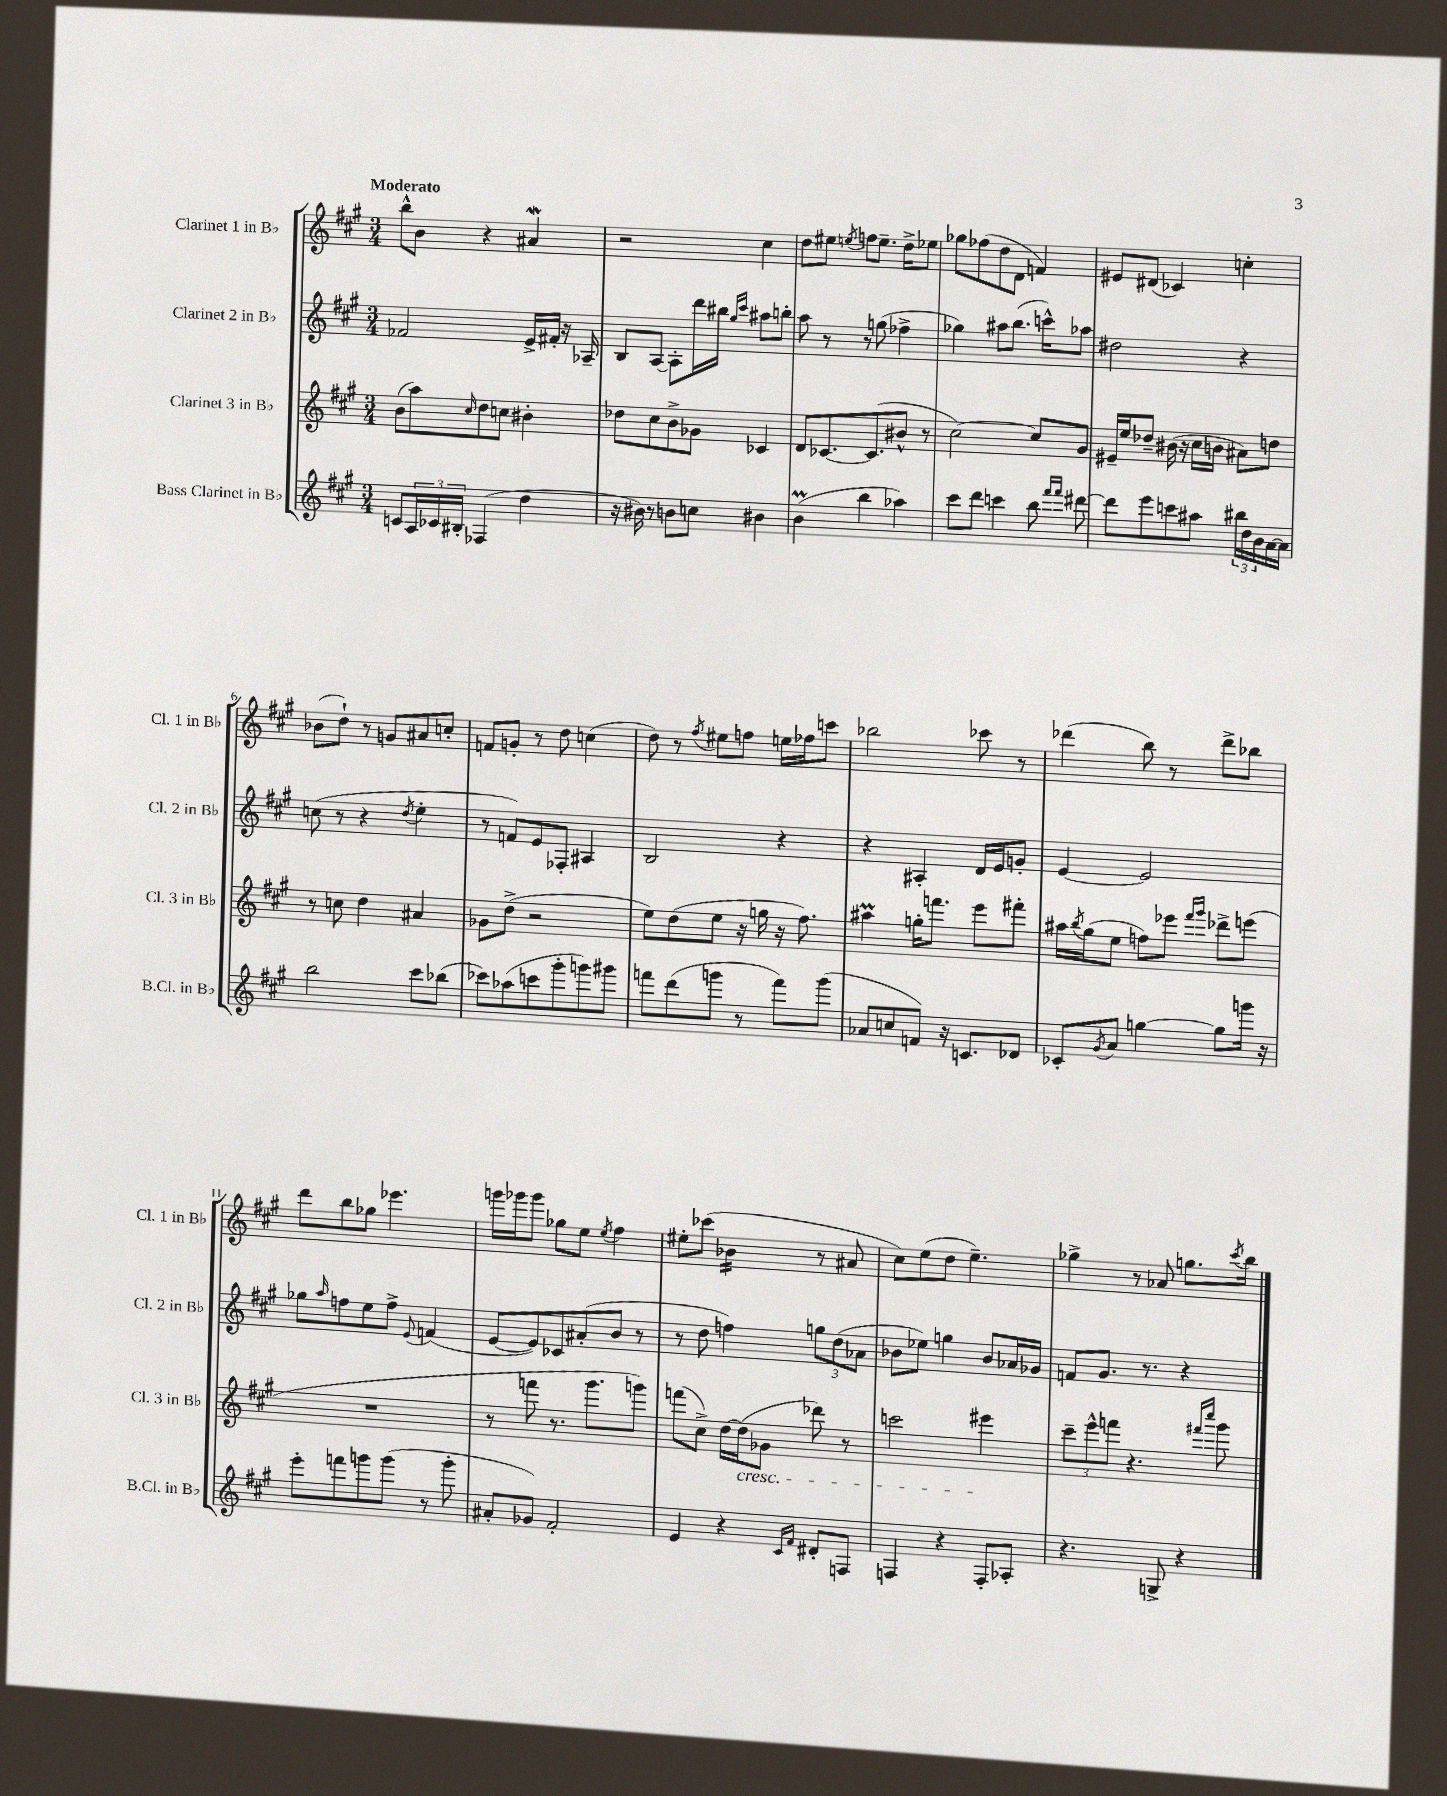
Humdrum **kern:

**kern	**kern	**kern	**kern
*staff4	*staff3	*staff2	*staff1
*clefG2	*clefG2	*clefG2	*clefG2
*k[f#c#g#]	*k[f#c#g#]	*k[f#c#g#]	*k[f#c#g#]
*M3/4	*M3/4	*M3/4	*M3/4
8c	(8b	2f-	8bb^^
24A	8aa)	.	8b
24c-	.	.	.
24B#'	.	.	.
.	16qqcc#	.	.
(4F-	8dd	.	4r
.	8cc	.	.
4dd	4b#'	16e^	4a#
.	.	16f#'	.
.	.	16r	.
.	.	16A-~	.
=	=	=	=
16r	8dd-	8B	2r
16b#)	.	.	.
8r	8cc#	[8A	.
8b	8b^	8A']	.
8cc	8g-	16ddd	.
.	.	16bb#	.
.	.	16qqgg#	.
.	.	16qqccc#	.
4b#	4c-	8aa#	4cc#
.	.	8bb'	.
=	=	=	=
(4b	8d	8aa	8dd
.	[8.c-	8r	8ee#
.	.	.	8qee
4bb	.	8r	8ff
.	(8.c-]	.	.
.	.	(8gg	8.ee~
4aa-)	8b#^^	4ff-^	.
.	.	.	16dd^
.	8r	.	8ee-
=	=	=	=
8ccc#	[2cc#)	4gg-)	8gg-
8ddd	.	.	(8ff-
4ccc	.	8aa#	8dd
.	.	(8.bb	8d
8bb	8cc#]	.	4f)
.	.	16ccc^^)	.
16qqfff#	.	.	.
16qqfff#	.	.	.
[8ddd#	8g#	8aa-	.
=	=	=	=
8ddd#]	16e#~	2dd#	8e#
.	16ee	.	.
8eee	8dd-~	.	(8d#
8ccc	(16b#	.	4c-)
.	16r	.	.
8aa#	16cc#	.	.
.	16b	.	.
24bb#	8a#)	4r	4cc'
24dd	.	.	.
24b	.	.	.
[16a	8dd	.	.
16a]	.	.	.
=	=	=	=
2bb	8r	(8cc	(8b-
.	8cc	8r	8dd`)
.	4dd	4r	8r
.	.	.	8g
.	.	8qdd	.
8ccc#	4a#	4ee'	8a#
(8bb-	.	.	8cc'
=	=	=	=
8ccc-)	8g-	8r	8f
(8aa-	(8dd^	8f)	8g'
8ccc	2r	8e	8r
8ggg#'	.	8F-'	8dd
8ggg)	.	4A#	(4cc
8ggg#	.	.	.
=	=	=	=
8fff	8ee)	2B	8dd)
(8ddd	(8dd	.	8r
.	.	.	8qff#
8ggg	8ee	.	8ee#
8r	16r	.	8ff
.	16gg	.	.
8fff)	16r	4r	16ee
.	8.ff#)	.	16ff-
(8ggg	.	.	8ccc
=	=	=	=
8a-	4aa#	4r	2bb-
8cc	.	.	.
8f)	16gg'	4A#'	.
.	8.fff	.	.
16r	.	.	.
8.c	.	.	.
.	8eee	16d	8ccc-
.	.	16e	.
8d-	8fff#'	8g'	8r
=	=	=	=
8c-'	16aa#	[4e	(4ddd-
.	8qbb	.	.
.	(16gg#	.	.
8qg#	.	.	.
8a	8ee	.	.
[4gg	8ff)	2e]	8bb)
.	8eee-	.	8r
.	16qqfff#	.	.
.	16qqggg#	.	.
8gg]	8ddd-^	.	8ddd-^
16ggg	(8eee	.	8bb-
16r	.	.	.
=	=	=	=
8eee'	2.r	8gg-	8ddd
.	.	16qqaa	.
8fff	.	8ff	8bb
8ggg	.	8ee	8gg-
(8ggg	.	8ff^	4.eee-
.	.	8qqe	.
8r	.	(4f	.
8ggg'	.	.	.
=	=	=	=
8a#'	8r	[8e	16ggg
.	.	.	16ggg-
8g-)	8fff	8e])	8ggg-
2f#'	8.r	8c-	8gg-
.	.	(8a#'	8ee
.	8.ggg#	.	.
.	.	.	8qee
.	.	8b	4ff#
.	8ggg)	8r	.
=	=	=	=
4e	(8fff	8r	8ee#'
.	8cc#^)	8dd	(8ccc-
4r	[16dd	4ff)	4b-
.	(16dd]	.	.
.	8g-	.	.
16qqc#	.	.	.
16qqf#	.	.	.
8d#'	8ddd-)	12gg	8r
.	.	(12dd	.
8F	8r	.	8a#
.	.	12a-	.
=	=	=	=
4F	2ccc	8b-	8cc#)
.	.	8ee-)	(8ee
4r	.	4gg	8dd
.	.	.	4.ee~)
8F'	4eee#	8b-	.
8A-'	.	16a-	.
.	.	16g-	.
=	=	=	=
4.r	12ccc#~	8f	4gg-^
.	12eee^^	.	.
.	.	8.g#	.
.	12fff	.	.
.	4.r	.	8r
.	.	8.r	.
8G^	.	.	8a-
4r	.	4r	8.gg
.	16qqfff#	.	.
.	16qqcccc#	.	.
.	8ggg#	.	.
.	.	.	8qccc#
.	.	.	16bb
==	==	==	==
*-	*-	*-	*-
